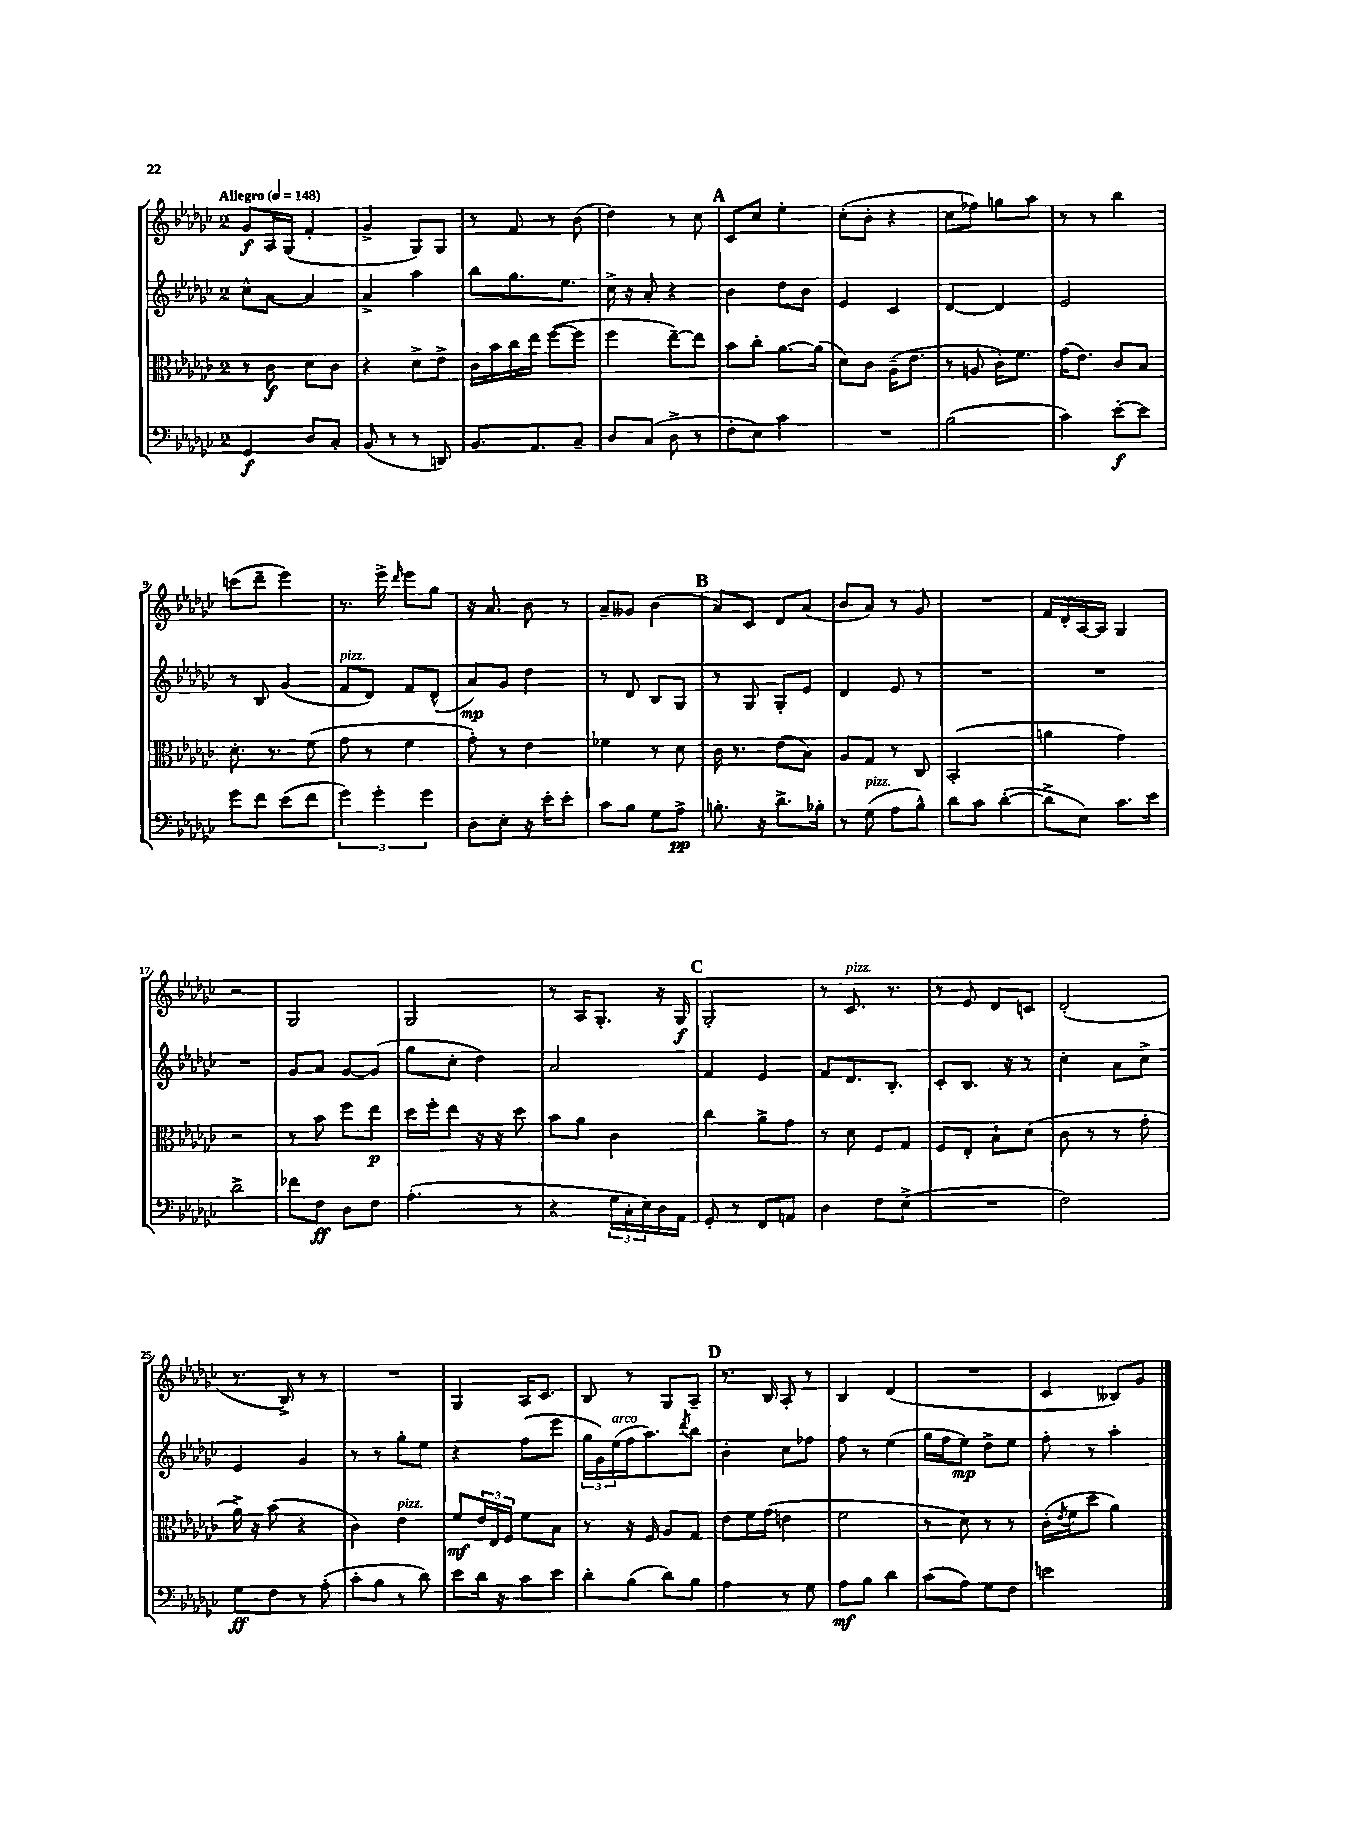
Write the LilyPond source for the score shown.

<<
\new StaffGroup <<
\new Staff = "s0" {
    \clef treble \key ges \major \once \override Staff.TimeSignature.style = #'single-digit \time 2/4 \tempo "Allegro" 4 = 148
    ges'8\f aes16 ges16( f'4-. |
    ges'4-> ges8) ges8 |
    r8 f'8 r8 bes'8( |
    des''4) r8 ces''8 |
    \mark \markup { \bold "A" } ces'8 ces''8 ees''4-. |
    ces''8-.( bes'8-. r4 |
    ces''8 fes''8) g''8 aes''8 |
    r8 r8 bes''4 |
    c'''8( des'''8-- ees'''4) |
    r8. ees'''16-> \grace { des'''16 } ees'''8 ges''8 |
    r16 aes'8. bes'8 r8 |
    aes'8-- geses'8 bes'4( |
    \mark \markup { \bold "B" } aes'8) ces'8 des'8 aes'8( |
    bes'8 aes'8) r8 ges'8 |
    R2 |
    f'16 des'16-. aes16~ aes16 ges4 |
    r2 |
    ges2 |
    ges2 |
    r8 aes16 ges8.-. r16 ges16\f |
    \mark \markup { \bold "C" } ges2-. |
    r8 ces'8.^\markup { \italic "pizz." } r8. |
    r8 ees'8 des'8 c'8 |
    des'2-.( |
    r8. bes16->) r8 r8 |
    R2 |
    ges4 aes16 ces'8. |
    bes8 r8 ges8 aes8-- |
    \mark \markup { \bold "D" } r8. bes16 aes8-. r8 |
    bes4 des'4( |
    R2 |
    ces'4 beses8) ges'8 \bar "|." |
}
\new Staff = "s1" {
    \clef treble \key ges \major \once \override Staff.TimeSignature.style = #'single-digit \time 2/4
    ces''8-^ aes'8~ aes'4 |
    aes'4-> aes''4 |
    bes''8 ges''8. ees''8. |
    ces''16-> r16 aes'8-. r4 |
    \mark \markup { \bold "A" } bes'4 des''8 bes'8 |
    ees'4 ces'4 |
    des'4~ des'4 |
    ees'2 |
    r8 bes8 ges'4( |
    f'8^\markup { \italic "pizz." } des'8) f'8 des'8-^( |
    aes'8\mp) ges'8 des''4 |
    r8 des'8 bes8 ges8 |
    \mark \markup { \bold "B" } r8 ges8 ges8-. ees'8 |
    des'4 ees'8 r8 |
    R2 |
    R2 |
    R2 |
    ges'8 aes'8 ges'8~ ges'8( |
    ges''8 ces''8-. des''4) |
    aes'2 |
    \mark \markup { \bold "C" } f'4 ees'4 |
    f'8 des'8. bes8.-. |
    ces'8-. bes8. r16 r8 |
    ces''4-. aes'8 ces''8-> |
    ees'4 ges'4 |
    r8 r8 ges''8-. ees''8 |
    r4 f''8( ees'''8 |
    \tuplet 3/2 { ges''16 ges'16) ees''16^\markup { \italic "arco" }( } f''16 aes''8.) \acciaccatura { des'''8 } bes''8 |
    \mark \markup { \bold "D" } bes'4-. ces''8 fes''8 |
    f''8 r8 ees''4( |
    ges''16 f''16 ees''8\mp) des''8-> ees''8 |
    f''8-. r8 aes''4-. \bar "|." |
}
\new Staff = "s2" {
    \clef alto \key ges \major \once \override Staff.TimeSignature.style = #'single-digit \time 2/4
    r8 ces'8\f des'8 ces'8 |
    r4 des'8-> ees'8-> |
    ces'16 bes'16 ces''16 ees''16 f''8~( f''8 |
    f''4 ees''8~--) ees''8 |
    \mark \markup { \bold "A" } bes'8 ces''8-. aes'8.~ aes'16( |
    des'8) ces'8 aes16--( ees'8. |
    r8 a8 ces'16-.) f'8. |
    ges'16( ees'8.) ces'8 bes8 |
    des'8.-. r8. f'8( |
    ges'8 r8 f'4 |
    ges'8-.) r8 ees'4 |
    fes'4 r8 des'8 |
    \mark \markup { \bold "B" } ces'16 r8. ees'8( bes8) |
    aes8 ges8 r8 ces8 |
    bes,2-.( |
    a'4 ges'4) |
    r2 |
    r8 bes'8 f''8 ees''8\p |
    des''16 f''16-. ees''8 r16 r16 des''8 |
    bes'8 aes'8 ces'4 |
    \mark \markup { \bold "C" } ces''4 aes'8-> ges'8 |
    r8 des'8 f8 ges8 |
    f8 ees8-. bes8-! des'8( |
    ces'8 r8 r8 ges'8-. |
    aes'16->) r16 bes'8( r4 |
    ces'4) ees'4^\markup { \italic "pizz." } |
    f'8\mf \tuplet 3/2 { ees'16 ees16 f16 } f'8 bes8 |
    r8 r16 f16 aes8 ges8 |
    \mark \markup { \bold "D" } ees'8 f'16 ges'16( e'4 |
    f'2 |
    r8 des'8) r8 r8 |
    ces'16-.( \acciaccatura { ees'8 } f'16 des''8 aes'4) \bar "|." |
}
\new Staff = "s3" {
    \clef bass \key ges \major \once \override Staff.TimeSignature.style = #'single-digit \time 2/4
    ges,4\f des8 ces8-. |
    bes,8( r8 r8 d,8) |
    bes,8. aes,8. ces8-- |
    des8 ces8( des8-> r8 |
    \mark \markup { \bold "A" } f8-. ees8) ces'4 |
    R2 |
    bes2( |
    ces'4) ees'8~-.\f ees'8 |
    ges'8 f'8 ees'8( f'8 |
    \tuplet 3/2 { ges'4) ges'4-. ges'4 } |
    des8 ees8-. r16 ees'16-. ees'8-. |
    ces'8 bes8 ges8 aes8->\pp |
    \mark \markup { \bold "B" } b8.-. r16 des'8.-> bes16-. |
    r8 ges8^\markup { \italic "pizz." }( aes8 bes8-^) |
    des'8 ces'8 des'4~-.( |
    des'8-> ees8) ces'8. ees'16 |
    des'2-> |
    fes'8 f8\ff des8 f8 |
    aes4.-.( r8 |
    r4 \tuplet 3/2 { ges16 ces16-. ees16) } des16 aes,16 |
    \mark \markup { \bold "C" } ges,8-. r8 f,8 a,8 |
    des4 f8 ees8->( |
    R2 |
    f2) |
    ges8\ff f8 r8 aes8-.( |
    ces'8-. bes8 r8 des'8) |
    ees'8 des'16 r16 ces'8 ees'8 |
    des'8-. bes8( des'8) bes8 |
    \mark \markup { \bold "D" } aes4 r8 ges8 |
    aes8\mf bes8 des'4 |
    ces'8( aes8) ges8 f8 |
    e'2 \bar "|." |
}
>>
>>
